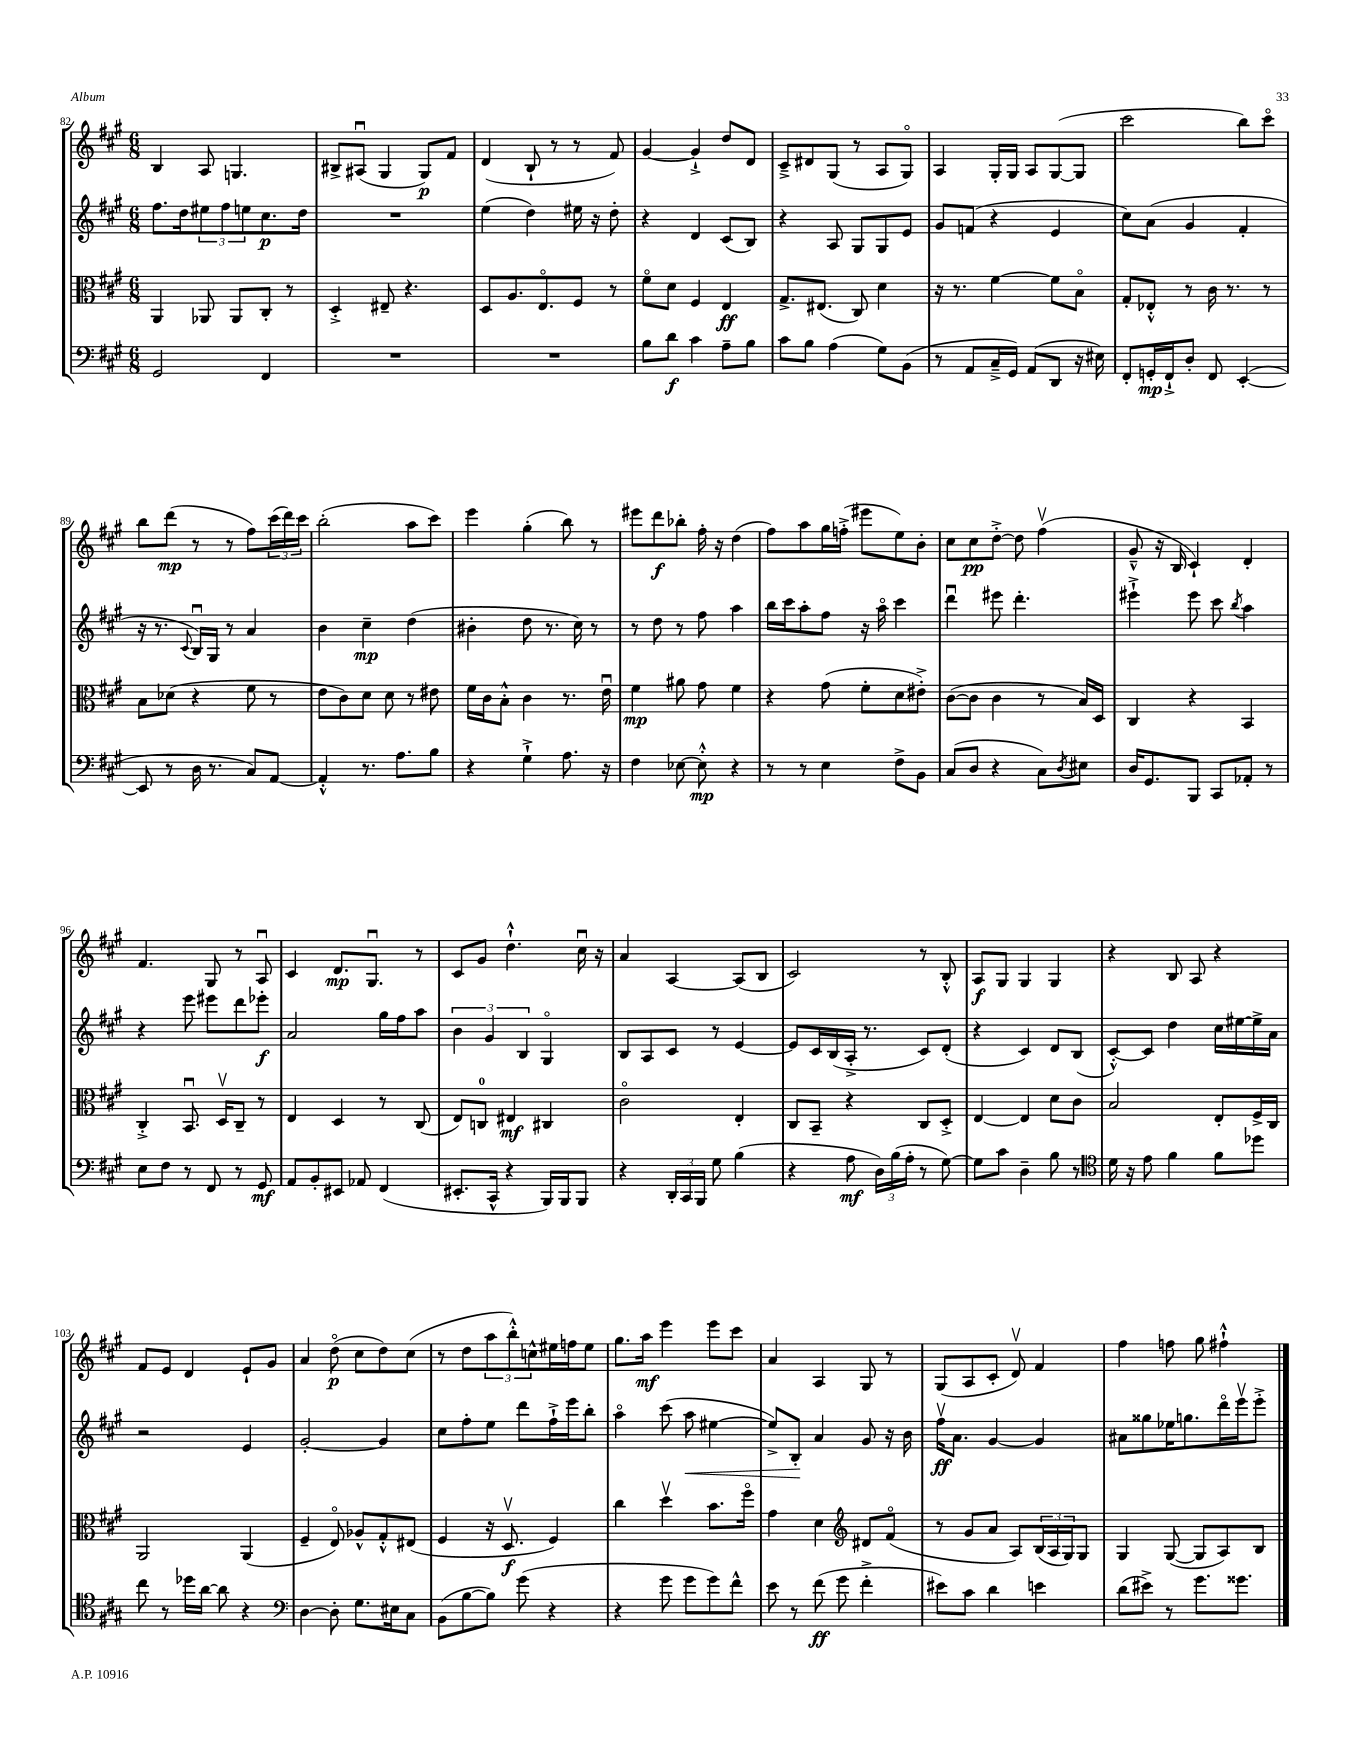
<<
\new StaffGroup <<
\new Staff = "s0" {
    \clef treble \key a \major \numericTimeSignature \time 6/8
    b4 a8 g4. |
    bis8-> ais8\downbow( gis4 gis8\p) fis'8 |
    d'4( b8-! r8 r8 fis'8) |
    gis'4~ gis'4-!-> d''8 d'8 |
    cis'8---> dis'8 gis8( r8 a8 gis8\flageolet) |
    a4 gis16-. gis16 a8 gis8~( gis8 |
    cis'''2 b''8) cis'''8\flageolet |
    b''8 d'''8\mp( r8 r8 fis''8) \tuplet 3/2 { cis'''16( d'''16) cis'''16 } |
    b''2-.( a''8 cis'''8) |
    e'''4 gis''4-.( b''8) r8 |
    eis'''8 d'''8\f bes''8-. fis''16-. r16 d''4( |
    fis''8) a''8 gis''16 f''16-.->( eis'''8 e''8) b'8-. |
    cis''8 cis''8\pp d''8~-.-> d''8 fis''4\upbow( |
    gis'8---^ r16 b16 cis'4-!) d'4-. |
    fis'4. gis8 r8 a8\downbow |
    cis'4 d'8.\mp gis8.\downbow r8 |
    cis'8 gis'8 d''4.-!-^ cis''16\downbow r16 |
    a'4 a4~ a8( b8 |
    cis'2) r8 b8-.-^ |
    a8\f gis8 gis4 gis4 |
    r4 b8 a8 r4 |
    fis'8 e'8 d'4 e'8-! gis'8 |
    a'4 d''8\flageolet\p( cis''8 d''8) cis''8( |
    r8 d''8 \tuplet 3/2 { a''8 b''8-.-^) c''8-^ } eis''16 f''16 eis''8 |
    gis''8. a''16\mf e'''4 e'''8 cis'''8 |
    a'4 a4 gis8 r8 |
    gis8( a8 cis'8-. d'8\upbow) fis'4 |
    fis''4 f''8 gis''8 fis''4-!-^ \bar "|." |
}
\new Staff = "s1" {
    \clef treble \key a \major \numericTimeSignature \time 6/8
    fis''8. d''16 \tuplet 3/2 { eis''8 fis''8 e''8 } cis''8.\p d''16 |
    R2. |
    e''4( d''4) eis''16 r16 d''8-. |
    r4 d'4 cis'8( b8) |
    r4 a8 gis8 gis8 e'8 |
    gis'8 f'8( r4 e'4 |
    cis''8) a'8( gis'4 fis'4-. |
    r16 r8. \appoggiatura { cis'8 } b16\downbow) gis16 r8 a'4 |
    b'4 cis''4--\mp d''4( |
    bis'4-. d''8 r8. cis''16) r8 |
    r8 d''8 r8 fis''8 a''4 |
    b''16 cis'''16 a''8-. fis''8 r16 a''16\flageolet cis'''4 |
    d'''4\downbow eis'''8 d'''4.-. |
    eis'''4-!-> eis'''8 cis'''8 \acciaccatura { b''8 } a''4 |
    r4 e'''8 eis'''8 d'''8 ees'''8-.\f |
    a'2 gis''16 fis''16 a''8 |
    \tuplet 3/2 { b'4 gis'4 b4 } gis4\flageolet |
    b8 a8 cis'8 r8 e'4~ |
    e'8 cis'16 b16( a16-.-> r8. cis'8) d'8-.( |
    r4 cis'4) d'8 b8( |
    cis'8~-.-^) cis'8 d''4 cis''16 eis''16~ eis''16-> a'16 |
    r2 e'4 |
    gis'2~-. gis'4 |
    cis''8 fis''8-. e''8 d'''8 fis''16-!-> e'''16 b''8-. |
    a''4\flageolet cis'''8( a''8\< eis''4~ |
    eis''8->) b8-.\! a'4 gis'8 r16 b'16 |
    fis''16\upbow\ff a'8. gis'4~ gis'4 |
    ais'8 gisis''8 ees''16 g''8. d'''16\flageolet e'''16\upbow e'''8-.-> \bar "|." |
}
\new Staff = "s2" {
    \clef alto \key a \major \numericTimeSignature \time 6/8
    a,4 aes,8 aes,8 cis8-. r8 |
    d4-.-> eis8-- r4. |
    d8 a8. e8.\flageolet fis8 r8 |
    fis'8\flageolet d'8 fis4 e4\ff |
    gis8.-> eis8.( cis8) d'4 |
    r16 r8. fis'4~ fis'8 b8\flageolet |
    gis8-. ees8-.-^ r8 cis'16 r8. r8 |
    b8 des'8( r4 fis'8 r8 |
    e'8 cis'8) d'8 d'8 r8 eis'8 |
    fis'16 cis'16 b8-.-^ cis'4 r8. e'16\downbow |
    fis'4\mp ais'8 gis'8 fis'4 |
    r4 gis'8( fis'8-. d'8 eis'8-.->) |
    cis'8~( cis'8 cis'4 r8 b16) d16 |
    cis4 r4 b,4 |
    cis4-.-> b,8.\downbow d16\upbow cis8-- r8 |
    e4 d4 r8 cis8( |
    e8) c8-0 eis4\mf cis4 |
    cis'2\flageolet e4-. |
    cis8 b,8-- r4 cis8 d8-.-> |
    e4~ e4 d'8 cis'8 |
    b2 e8-. fis16-> cis16 |
    a,2 a,4( |
    fis4-- e8\flageolet) aes8-^ gis8-.-^ eis8( |
    fis4 r16 d8.\upbow\f fis4) |
    cis''4 d''4\upbow b'8. fis''16\flageolet |
    gis'4 d'4 \clef treble dis'8 fis'8\flageolet( |
    r8 gis'8 a'8 a8) \tuplet 3/2 { b16( a16 gis16) } gis8 |
    gis4 gis8~( gis8 a8) b8 \bar "|." |
}
\new Staff = "s3" {
    \clef bass \key a \major \numericTimeSignature \time 6/8
    gis,2 fis,4 |
    R2. |
    R2. |
    b8 d'8\f cis'4 a8-- b8 |
    cis'8 b8 a4( gis8) b,8( |
    r8 a,8 cis16---> gis,16) a,8( d,8 r16 eis16) |
    fis,8-. g,16-.\mp fis,16-!-> d8-. fis,8 e,4~-.( |
    e,8 r8 d16 r8. cis8) a,8~ |
    a,4-.-^ r8. a8. b8 |
    r4 gis4-!-> a8. r16 |
    fis4 ees8~ ees8-.-^\mp r4 |
    r8 r8 e4 fis8-> b,8 |
    cis8( d8 r4 cis8) \acciaccatura { d8 } eis8 |
    d16 gis,8. b,,8 cis,8 aes,8-. r8 |
    e8 fis8 r8 fis,8 r8 gis,8\mf |
    a,8 b,8-. eis,8 aes,8 fis,4( |
    eis,8.-. cis,16-^ r4 b,,16) b,,16 b,,8 |
    r4 \tuplet 3/2 { d,16-. cis,16 b,,16 } gis8 b4( |
    r4 a8\mf \tuplet 3/2 { d16) b16( a16-. } r8 gis8~) |
    gis8 cis'8 d4-- b8 r8 |
    \clef tenor d'16 r16 e'8 fis'4 fis'8 des''8 |
    cis''8 r8 des''16 a'16~ a'8 r4 |
    \clef bass d4~ d8-. gis8. eis16 cis8 |
    b,8( b8~ b8) gis'8( r4 |
    r4 gis'8 gis'8 gis'8) fis'8-^ |
    e'8 r8 fis'8\ff( gis'8 fis'4-.-> |
    eis'8) cis'8 d'4 e'4 |
    d'8( eis'8->) r8 gis'8. gisis'8. \bar "|." |
}
>>
>>
\layout { \context { \Score currentBarNumber = #82 } }
